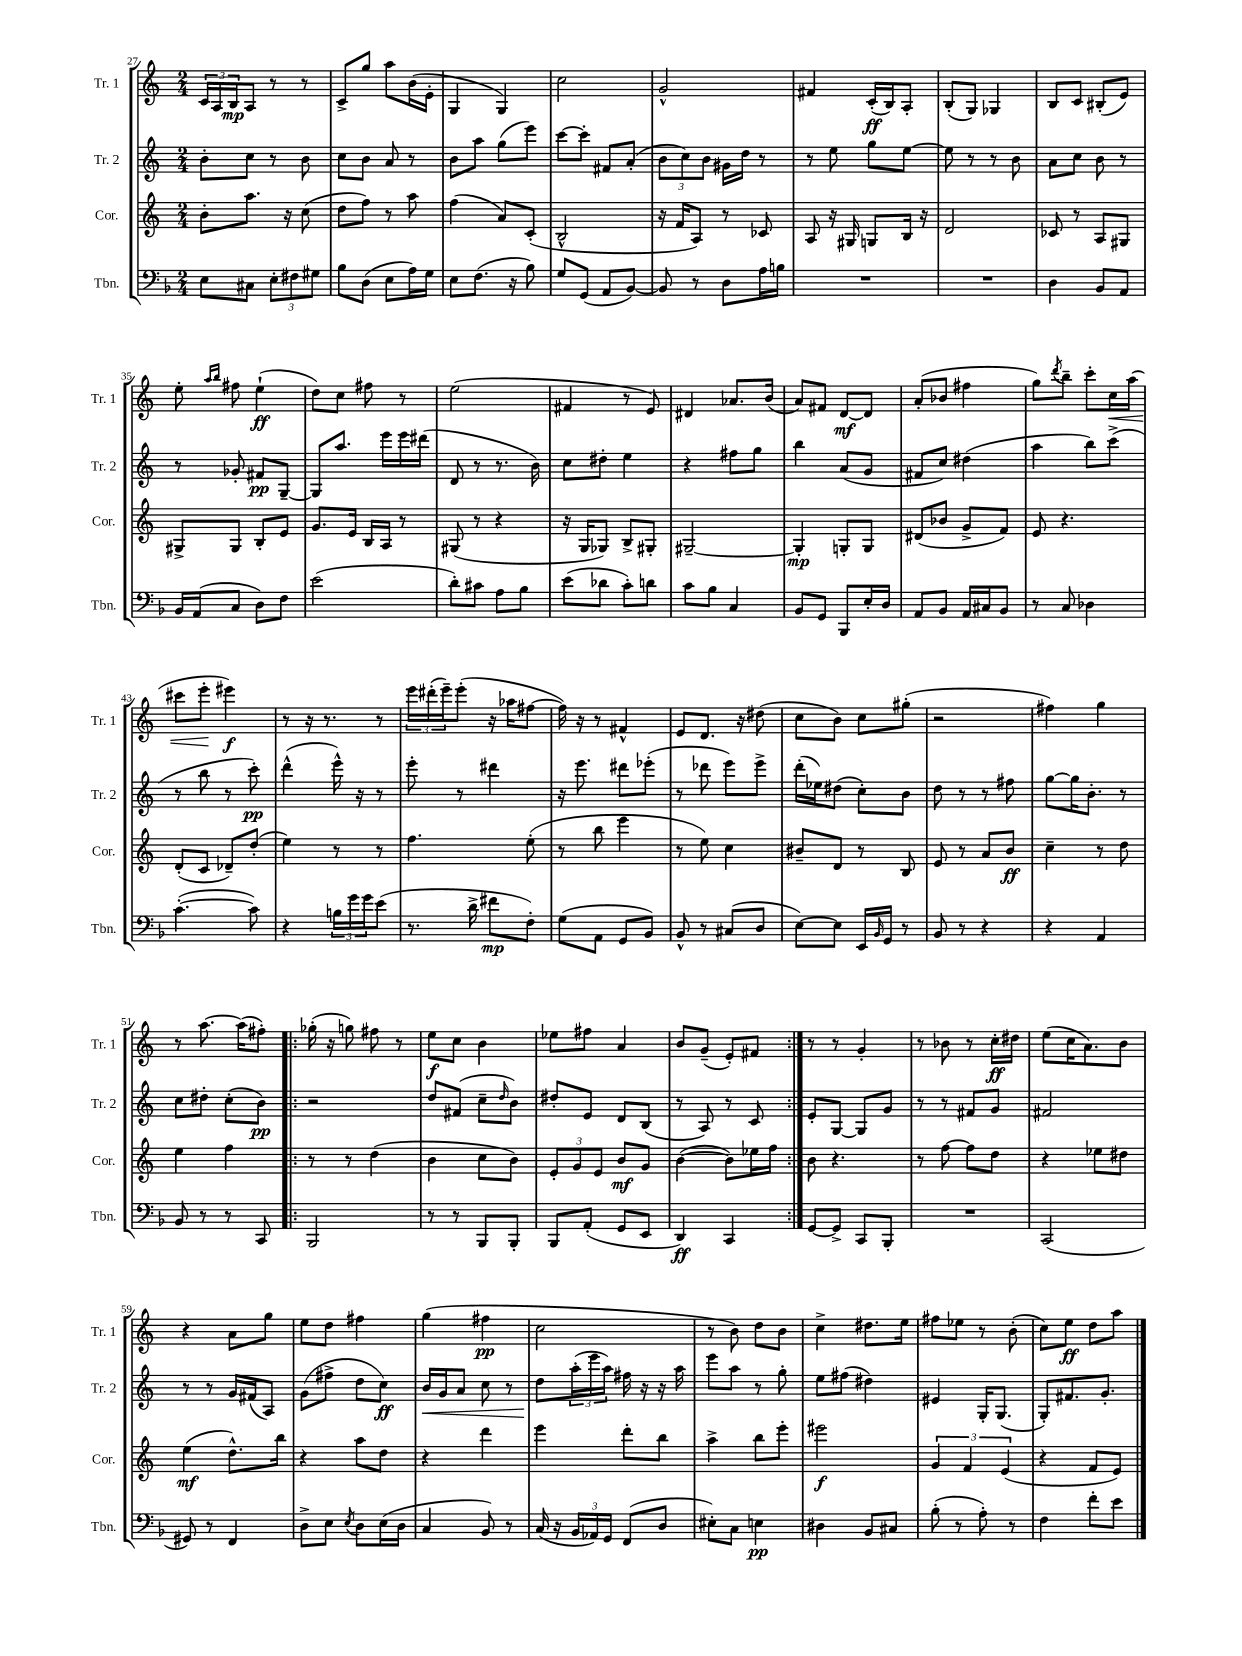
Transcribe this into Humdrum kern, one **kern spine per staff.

**kern	**kern	**kern	**kern
*staff4	*staff3	*staff2	*staff1
*clefF4	*clefG2	*clefG2	*clefG2
*k[b-]	*k[]	*k[]	*k[]
*M2/4	*M2/4	*M2/4	*M2/4
8E\L	8b'\L	8b'\L	24c/LL
.	.	.	24A/
.	.	.	24B/J
8C#\J	8.aa\J	8cc\J	8A/J
12E'\L	.	8r	8r
.	16r	.	.
12F#\	.	.	.
.	(8cc\	8b\	8r
12G#\J	.	.	.
=	=	=	=
8B-\L	8dd\L	8cc\L	8c^/L
(8D\J	8ff\J)	8b\J	8gg/J
8E\L	8r	8a/	8aa\L
16A\L)	8aa\	8r	(16b\L
16G\JJ	.	.	16e'\JJ
=	=	=	=
8E\L	(4ff\	8b\L	4G/
(8.F\J	.	8aa\J	.
.	8a/L)	(8gg\L	4G/)
16r	.	.	.
8B-\)	(8c'/J	8eee\J)	.
=	=	=	=
8G/L	2B^^/	[8ccc\L	2cc\
(8GG/J	.	8ccc'\]J	.
8AA/L	.	8f#/L	.
[8BB-/J)	.	(8a'/J	.
=	=	=	=
8BB-/]	16r	12b\L	2g^^/
.	16f/LK	.	.
.	.	12cc\)	.
8r	8A/J)	.	.
.	.	12b\J	.
8D\L	8r	16g#\LL	.
.	.	16dd\JJ	.
16A\L	8c-/	8r	.
16B\JJ	.	.	.
=	=	=	=
2r	8A/	8r	4f#/
.	16r	8ee\	.
.	16G#/	.	.
.	8G/L	8gg\L	(16c'/LL
.	.	.	16B/J)
.	16B/Jk	[8ee\J	8A'/J
.	16r	.	.
=	=	=	=
2r	2d/	8ee\]	(8B'/L
.	.	8r	8G/J)
.	.	8r	4G-/
.	.	8b\	.
=	=	=	=
4D\	8c-/	8a\L	8B/L
.	8r	8cc\J	8c/J
8BB-/L	8A/L	8b\	(8B#'/L
8AA/J	8G#/J	8r	8e/J)
=	=	=	=
16BB-/LL	8G#^/L	8r	8ee'\
(16AA/J	.	.	.
.	.	.	16qqaa/LL
.	.	.	16qqbb/JJ
8C/J	8G#/J	8g-'/	8ff#\
8D\L)	8B'/L	8f#/L	(4ee`\
8F\J	8e/J	[8G~/J	.
=	=	=	=
(2e\	8.g/L	8G/]L	8dd\L)
.	.	8.aa/J	8cc\J
.	16e/Jk	.	.
.	16B/LL	.	8ff#\
.	16A/JJ	16eee\LL	.
.	8r	16eee\	8r
.	.	(16ddd#\JJ	.
=	=	=	=
8d'\L)	(8G#/	8d/	(2ee\
8c#\J	8r	8r	.
8A\L	4r	8.r	.
8B-\J	.	.	.
.	.	16b\)	.
=	=	=	=
(8e\L	16r	8cc\L	4f#/
.	16G/LK	.	.
8d-\J	8G-/J)	8dd#'\J	.
8c'\L)	8B^/L	4ee\	8r
8d\J	8G#'/J	.	8e/)
=	=	=	=
8c\L	[2G#~/	4r	4d#/
8B-\J	.	.	.
4C/	.	8ff#\L	8.a-/L
.	.	8gg\J	.
.	.	.	(16b/Jk
=	=	=	=
8BB-/L	4G#'/]	4bb\	8a/L)
8GG/J	.	.	8f#/J
8BBB-/L	8G'/L	(8a/L	[8d/L
16E'/L	8G/J	8g/J	8d/]J
16D/JJ	.	.	.
=	=	=	=
8AA/L	(8d#/L	8f#/L	(8a'/L
8BB-/J	8b-/J	8cc/J)	8b-/J
16AA/LL	8g^/L	(4dd#\	4ff#\
16C#/J	.	.	.
8BB-/J	8f/J)	.	.
=	=	=	=
8r	8e/	4aa\	8gg\L)
.	.	.	8qddd/
8C/	4.r	.	8bb~\J
4D-\	.	8bb\L)	8ccc'\L
.	.	(8ccc^\J	16cc\L
.	.	.	(16aa\JJ
=	=	=	=
([4.c'\	(8d'/L	8r	8ccc#\L
.	8c/J	8bb\	8eee'\J
.	8d-~/L)	8r	4eee#\)
8c\])	(8dd'/J	8ccc'\)	.
=	=	=	=
4r	4ee\)	(4ddd^^\	8r
.	.	.	16r
.	.	.	8.r
24B\LL	8r	16eee^^\)	.
24g\	.	.	.
.	.	16r	.
24g\J	.	.	.
(8e\J	8r	8r	8r
=	=	=	=
8.r	4.ff\	8eee'\	24eee\LL
.	.	.	(24ddd#'\
.	.	.	24eee~\J)
.	.	8r	(8eee'\J
16d^\	.	.	.
8f#\L	.	4ddd#\	16r
.	.	.	16aa-\LK
8F'\J)	(8ee'\	.	[8ff#\J
=	=	=	=
(8G\L	8r	16r	16ff#\])
.	.	8.eee\	16r
8AA\J	8bb\	.	8r
8GG/L	4eee\	8ddd#\L	4f#^^/
8BB-/J)	.	(8eee-'\J	.
=	=	=	=
8BB-^^/	8r	8r	8e/L
8r	8ee\)	8ddd-\	8.d/J
(8C#/L	4cc\	8eee\L)	.
.	.	.	16r
8D/J	.	8eee^\J	(8dd#\
=	=	=	=
[8E\L)	8b#~/L	(16ddd'\LL	8cc\L
.	.	16ee-\J)	.
8E\]J	8d/J	(8dd#\J	8b\J)
16EE/LL	8r	8cc'\L)	8cc\L
16qqBB-/	.	.	.
16GG/JJ	.	.	.
8r	8B/	8b\J	(8gg#'\J
=	=	=	=
8BB-/	8e/	8dd\	2r
8r	8r	8r	.
4r	8a/L	8r	.
.	8b/J	8ff#\	.
=	=	=	=
4r	4cc~\	[8gg\L	4ff#\)
.	.	16gg\]K	.
.	.	8.b'\J	.
4AA/	8r	.	4gg\
.	8dd\	8r	.
=	=	=	=
8BB-/	4ee\	8cc\L	8r
8r	.	8dd#'\J	[8.aa\
8r	4ff\	(8cc'\L	.
.	.	.	(16aa\]LK
8CC/	.	8b\J)	8ff#'\J)
=!|:	=!|:	=!|:	=!|:
2BBB-/	8r	2r	(16gg-'\
.	.	.	16r
.	8r	.	8gg\)
.	(4dd\	.	8ff#\
.	.	.	8r
=	=	=	=
8r	4b\	8dd/L	8ee\L
8r	.	(8f#/J	8cc\J
8BBB-/L	8cc\L	8cc~\L	4b\
.	.	16qqdd/	.
8BBB-'/J	8b\J)	8b\J)	.
=	=	=	=
8BBB-/L	12e'/L	8dd#'/L	8ee-\L
.	12g/	.	.
(8AA'/J	.	8e/J	8ff#\J
.	12e/J	.	.
8GG/L	8b/L	8d/L	4a/
8EE/J	8g/J	(8B/J	.
=	=	=	=
4DD/)	([4b\	8r	8b/L
.	.	8A/)	(8g~/J
4CC/	8b\]L)	8r	8e'/L)
.	16ee-\L	8c/	8f#/J
.	16ff\JJ	.	.
=:|!	=:|!	=:|!	=:|!
[8GG/L	8b\	8e'/L	8r
8GG^/]J	4.r	[8G/J	8r
8CC/L	.	8G/]L	4g'/
8BBB-'/J	.	8g/J	.
=	=	=	=
2r	8r	8r	8r
.	[8ff\	8r	8b-\
.	8ff\]L	8f#/L	8r
.	8dd\J	8g/J	16cc'\LL
.	.	.	16dd#\JJ
=	=	=	=
(2CC/	4r	2f#/	(8ee\L
.	.	.	16cc\K
.	.	.	8.a\)
.	8ee-\L	.	.
.	8dd#\J	.	8b\J
=	=	=	=
8GG#/)	(4ee\	8r	4r
8r	.	8r	.
4FF/	8.dd^^\L)	16g/LL	8a\L
.	.	(16f#/J	.
.	.	8A/J)	8gg\J
.	16bb\Jk	.	.
=	=	=	=
8D^\L	4r	(8g\L	8ee\L
8E\J	.	8ff#^\J	8dd\J
8qE/	.	.	.
8D\L	8aa\L	8dd\L	4ff#\
(16E\L	8dd\J	8cc\J)	.
16D\JJ	.	.	.
=	=	=	=
4C/	4r	16b/LL	(4gg\
.	.	16g/J	.
.	.	8a/J	.
8BB-/)	4ddd\	8cc\	4ff#\
8r	.	8r	.
=	=	=	=
(16C/	4eee\	8dd\L	2cc\
16r	.	.	.
24BB-/LL	.	(24aa'\L	.
24AA-/)	.	24eee\	.
24GG/JJ	.	24aa\JJ)	.
(8FF/L	8ddd'\L	16ff#\	.
.	.	16r	.
8D/J	8bb\J	16r	.
.	.	16aa\	.
=	=	=	=
8E#'\L)	4aa^\	8eee\L	8r
8C\J	.	8aa\J	8b\)
4E\	8bb\L	8r	8dd\L
.	8eee'\J	8gg'\	8b\J
=	=	=	=
4D#\	2eee#\	8ee\L	4cc^\
.	.	(8ff#\J	.
8BB-/L	.	4dd#\)	8.dd#\L
8C#/J	.	.	.
.	.	.	16ee\Jk
=	=	=	=
(8B-'\	6g/	4e#/	8ff#\L
8r	.	.	8ee-\J
.	6f/	.	.
8A'\)	.	16G'/LK	8r
.	.	(8.G/J	.
.	(6e/	.	.
8r	.	.	(8b'\
=	=	=	=
4F\	4r	8G'/L)	8cc\L)
.	.	8.f#/	8ee\J
8f'\L	8f/L	.	8dd\L
.	.	8.g'/J	.
8e\J	8e/J)	.	8aa\J
==	==	==	==
*-	*-	*-	*-
